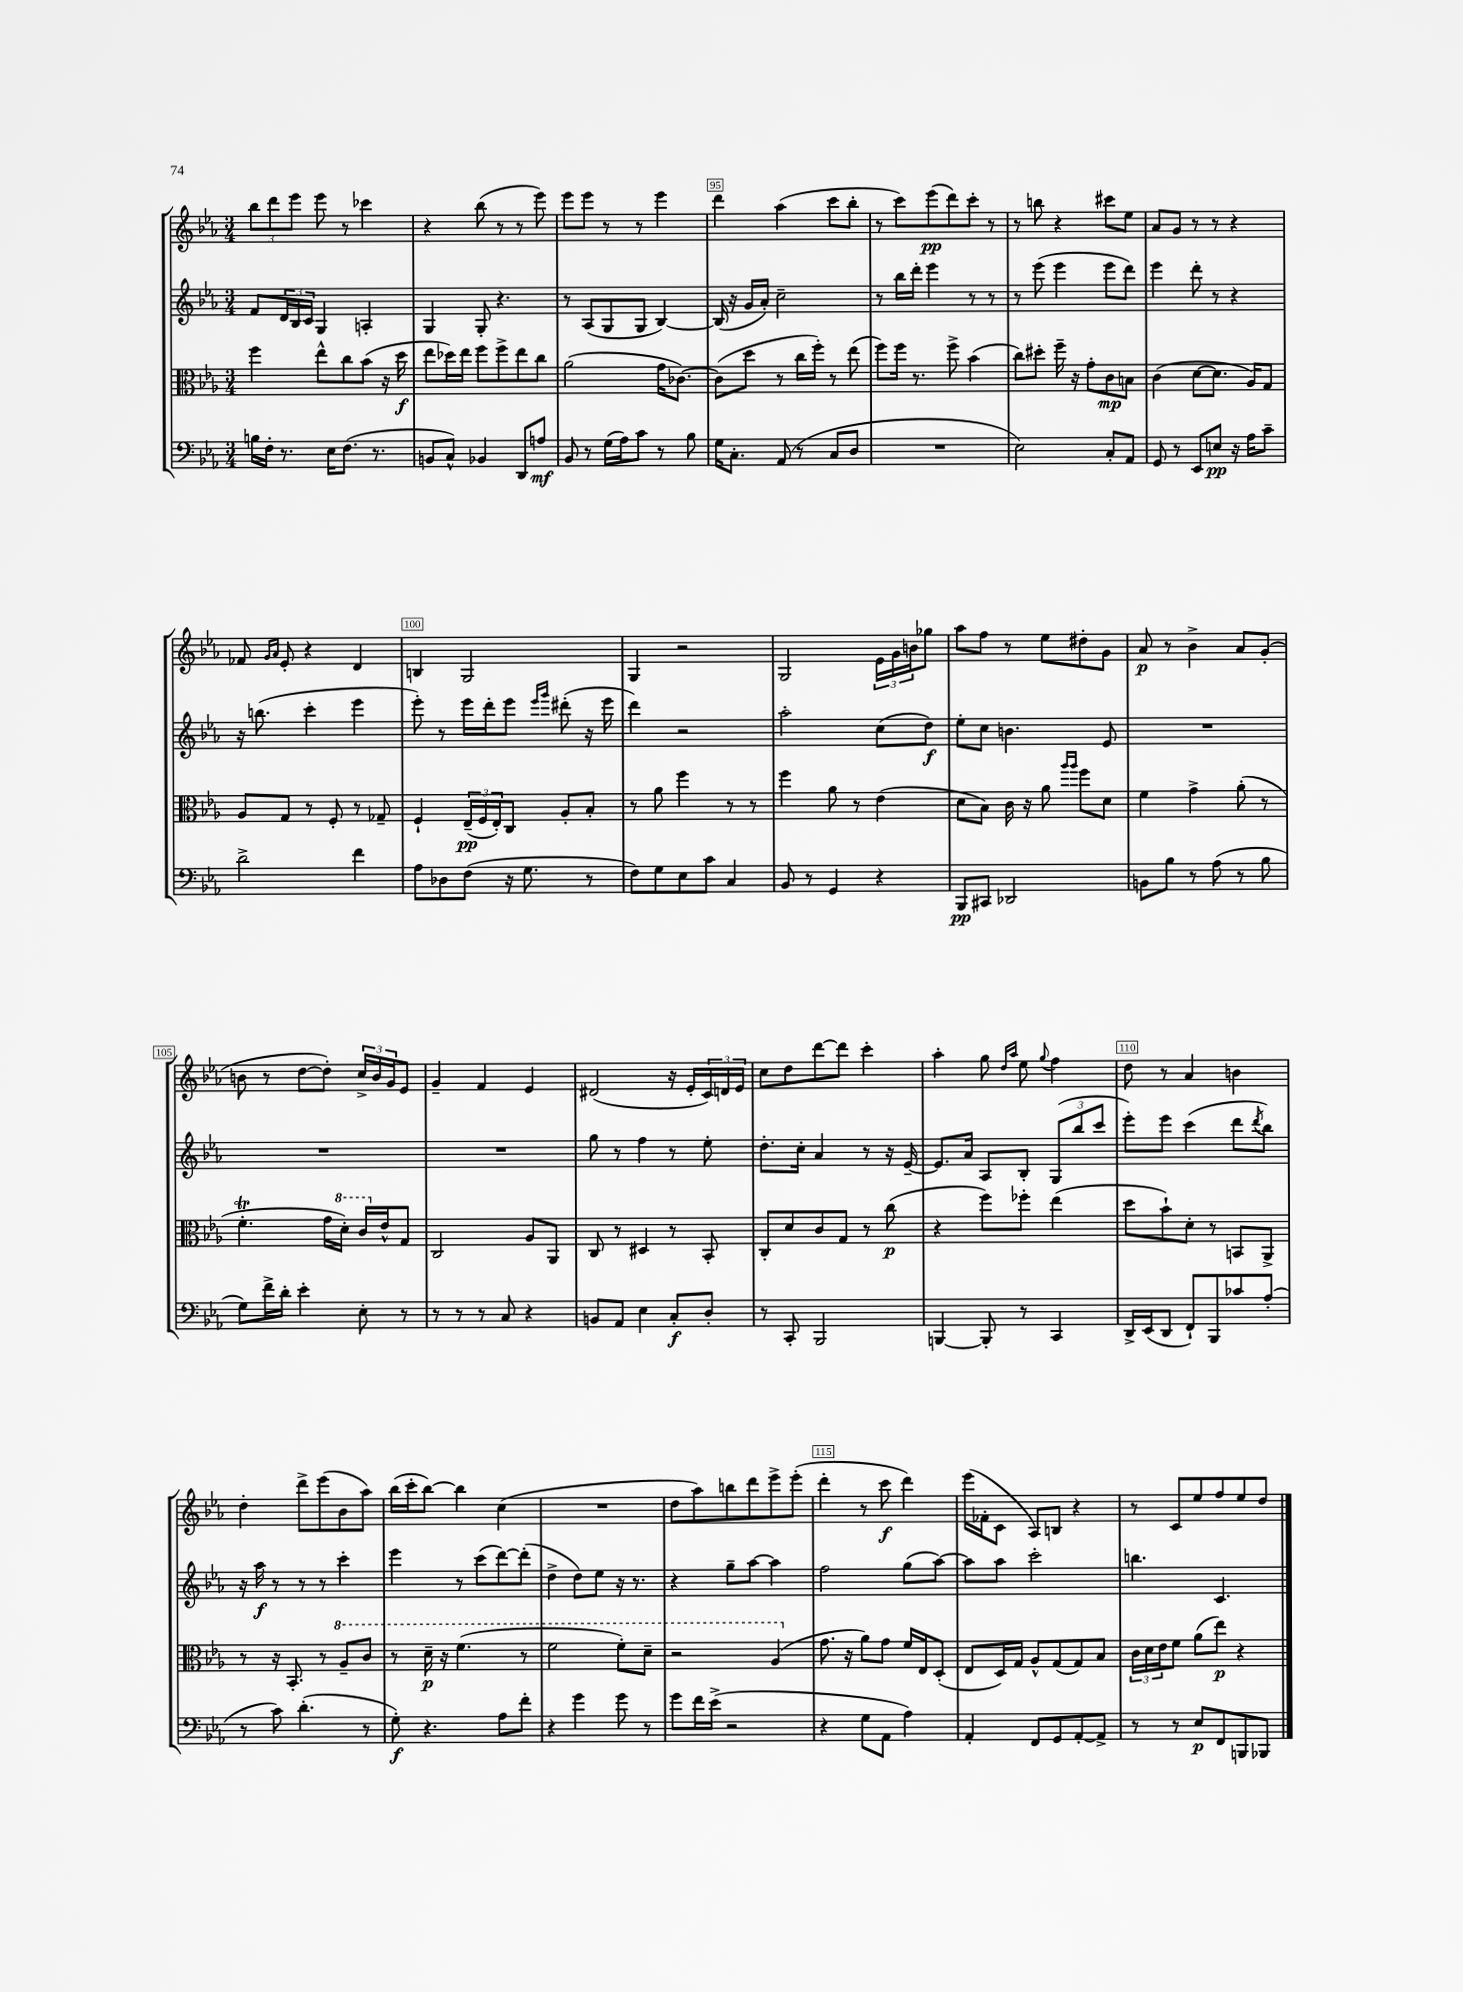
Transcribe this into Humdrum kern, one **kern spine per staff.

**kern	**dynam	**kern	**dynam	**kern	**dynam	**kern	**dynam
*part4	*part4	*part3	*part3	*part2	*part2	*part1	*part1
*staff4	*staff4	*staff3	*staff3	*staff2	*staff2	*staff1	*staff1
*clefF4	*	*clefC3	*	*clefG2	*	*clefG2	*
*k[b-e-a-]	*	*k[b-e-a-]	*	*k[b-e-a-]	*	*k[b-e-a-]	*
*M3/4	*	*M3/4	*	*M3/4	*	*M3/4	*
=92	=92	=92	=92	=92	=92	=92	=92
16Bn\LL	.	4ff\	.	8f/L	.	12bb-\L	.
16F'\JJ	.	.	.	.	.	.	.
.	.	.	.	.	.	12ddd\	.
8.r	.	.	.	24d/L	.	.	.
.	.	.	.	24B-/	.	12eee-\J	.
.	.	.	.	24c/JJ	.	.	.
.	.	8ee-^^\L	.	4G/	.	8eee-\	.
16E-\KL	.	.	.	.	.	.	.
(8.F\J	.	8cc\	.	.	.	8r	.
.	.	(8b-\J	.	4An'/	.	4ccc-X\	.
8.r	.	.	.	.	.	.	.
.	.	16r	.	.	.	.	.
.	.	16dd\	f	.	.	.	.
=93	=93	=93	=93	=93	=93	=93	=93
8BBn/L	.	8ee-\L	.	4G/	.	4r	.
8C^^/J)	.	16dd-X\L)	.	.	.	.	.
.	.	16ee-\JJ	.	.	.	.	.
4BB-X/	.	8ff\L	.	8G'/	.	(8bb-\	.
.	.	8ff^\	.	4.r	.	8r	.
8DD/L	.	8ee-\	.	.	.	8r	.
8An/J	mf	8cc\J	.	.	.	8eee-\)	.
=94	=94	=94	=94	=94	=94	=94	=94
8BB-/	.	(2a-\	.	8r	.	8eee-\L	.
8r	.	.	.	(8A-/L	.	8eee-\J	.
(16G\LL	.	.	.	8G/	.	8r	.
16A-\J)	.	.	.	.	.	.	.
8c\J	.	.	.	8G/J	.	8r	.
8r	.	16g\KL	.	[4B-/)	.	4eee-\	.
.	.	[8.c-X\J)	.	.	.	.	.
8B-\	.	.	.	.	.	.	.
=95	=95	=95	=95	=95	=95	=95	=95
16G\KL	.	(8c-\L]	.	(16B-/]	.	4ddd\	.
8.C'\J	.	.	.	16r	.	.	.
.	.	8dd\J	.	16g/LL	.	.	.
.	.	.	.	16a-'/JJ)	.	.	.
(8AA-/	.	8r	.	2cc~\	.	(4aa-\	.
8r	.	16cc\LL	.	.	.	.	.
.	.	16ff'\JJ)	.	.	.	.	.
8C/L	.	8r	.	.	.	8ccc\L	.
8D/J	.	(8ee-\	.	.	.	8bb-'\J	.
=96	=96	=96	=96	=96	=96	=96	=96
2.r	.	8ff\L)	.	8r	.	8r	.
.	.	16ff\Jk	.	16bb-\LL	.	8ccc\L)	.
.	.	8.r	.	16ddd'\JJ	.	.	.
.	.	.	.	4eee-\	.	(8eee-\	pp
.	.	8ff^\	.	.	.	8ddd\)	.
.	.	(4b-\	.	8r	.	8ccc'\J	.
.	.	.	.	8r	.	8r	.
=97	=97	=97	=97	=97	=97	=97	=97
2E-\)	.	8cc\L)	.	8r	.	8r	.
.	.	8dd#X'\J	.	(8eee-\	.	8bbn\	.
.	.	16ff~\	.	4eee-\	.	4r	.
.	.	16r	.	.	.	.	.
.	.	8g'\L	.	.	.	.	.
8C'/L	.	8c\	mp	8eee-\L	.	8ccc#X\L	.
8AA-/J	.	8Bn\J	.	8ddd\J)	.	8ee-\J	.
=98	=98	=98	=98	=98	=98	=98	=98
8GG/	.	(4c\	.	4eee-\	.	8a-/L	.
8r	.	.	.	.	.	8g/J	.
8EE-/L	.	[8d\L	.	8ddd'\	.	8r	.
8En/J	pp	8.d\J]	.	8r	.	8r	.
16r	.	.	.	4r	.	4r	.
16A-\KL	.	16A-/KL)	.	.	.	.	.
8c~\J	.	8G/J	.	.	.	.	.
!!LO:LB:g=z
=99	=99	=99	=99	=99	=99	=99	=99
2d^\	.	8A-/L	.	16r	.	8f-X/	.
.	.	.	.	(8.bbn\	.	.	.
.	.	.	.	.	.	16qqg/LL	.
.	.	.	.	.	.	16qqa-/JJ	.
.	.	8G/J	.	.	.	8e-'/	.
.	.	8r	.	4ccc'\	.	4r	.
.	.	8F'/	.	.	.	.	.
4f\	.	8r	.	4eee-\	.	4d/	.
.	.	8G-X~/	.	.	.	.	.
=100	=100	=100	=100	=100	=100	=100	=100
8A-\L	.	4F`/	.	8eee-'\)	.	4Bn/	.
8D-X\	.	.	.	8r	.	.	.
(8F\J	.	(24E-~/LL	pp	16eee-\LL	.	2G/	.
.	.	24F/	.	.	.	.	.
.	.	.	.	16ddd'\J	.	.	.
.	.	24E-'/J)	.	.	.	.	.
16r	.	8C/J	.	8eee-\J	.	.	.
8.G\	.	.	.	.	.	.	.
.	.	.	.	16qqeee-/LL	.	.	.
.	.	.	.	16qqggg/JJ	.	.	.
.	.	8A-'/L	.	(8ddd#X'\	.	.	.
8r	.	8B-'/J	.	16r	.	.	.
.	.	.	.	16eee-\	.	.	.
=101	=101	=101	=101	=101	=101	=101	=101
8F\L)	.	8r	.	4ddd\)	.	4G/	.
8G\	.	8a-\	.	.	.	.	.
8E-\	.	4ff\	.	2r	.	2r	.
8c\J	.	.	.	.	.	.	.
4C/	.	8r	.	.	.	.	.
.	.	8r	.	.	.	.	.
=102	=102	=102	=102	=102	=102	=102	=102
8BB-/	.	4ff\	.	2aa-'\	.	2G/	.
8r	.	.	.	.	.	.	.
4GG/	.	8a-\	.	.	.	.	.
.	.	8r	.	.	.	.	.
4r	.	(4e-\	.	(8cc\L	.	24e-\LL	.
.	.	.	.	.	.	24g\	.
.	.	.	.	.	.	24bn\J	.
.	.	.	.	8dd\J)	f	8gg-X\J	.
=103	=103	=103	=103	=103	=103	=103	=103
8BBB-/L	pp	8d\L	.	8ee-'\L	.	8aa-\L	.
8CC#X/J	.	8B-\J)	.	8cc\J	.	8ff\J	.
2DD-X/	.	16c\	.	4.bn\	.	8r	.
.	.	16r	.	.	.	.	.
.	.	8a-\	.	.	.	8ee-\L	.
.	.	16qqaa-/LL	.	.	.	.	.
.	.	16qqaa-/JJ	.	.	.	.	.
.	.	8ff\L	.	.	.	8dd#X'\	.
.	.	8d\J	.	8e-/	.	8g\J	.
=104	=104	=104	=104	=104	=104	=104	=104
8BBn\L	.	4f\	.	2.r	.	8a-/	p
8B-\J	.	.	.	.	.	8r	.
8r	.	4g^\	.	.	.	4b-^\	.
(8A-\	.	.	.	.	.	.	.
8r	.	(8a-'\	.	.	.	8a-/L	.
8B-\	.	8r	.	.	.	(8g'/J	.
!!LO:LB:g=z
=105	=105	=105	=105	=105	=105	=105	=105
8G\L)	.	4.fT'\	.	2.r	.	8bn\	.
16f^\L	.	.	.	.	.	8r	.
16d'\JJ	.	.	.	.	.	.	.
4e-'\	.	.	.	.	.	[8dd\L	.
.	.	16g\LL	.	.	.	8dd'\J])	.
*	*	*8va	*	*	*	*	*
.	.	16dd'\JJ)	.	.	.	.	.
8E-'\	.	16cc/LL	.	.	.	24cc^/LL	.
.	.	.	.	.	.	24b/	.
*	*	*X8va	*	*	*	*	*
.	.	16e-^^/J	.	.	.	.	.
.	.	.	.	.	.	24g/J	.
8r	.	8G/J	.	.	.	8e-/J	.
=106	=106	=106	=106	=106	=106	=106	=106
8r	.	2C/	.	2.r	.	4g~/	.
8r	.	.	.	.	.	.	.
8r	.	.	.	.	.	4f/	.
8C/	.	.	.	.	.	.	.
4r	.	8A-/L	.	.	.	4e-/	.
.	.	8AA-/J	.	.	.	.	.
=107	=107	=107	=107	=107	=107	=107	=107
8BBn/L	.	8C/	.	8gg\	.	(2d#X/	.
8AA-/J	.	8r	.	8r	.	.	.
4E-\	.	4D#X/	.	4ff\	.	.	.
8C'/L	f	8r	.	8r	.	16r	.
.	.	.	.	.	.	16e-'/LL	.
8D'/J	.	8BB-'/	.	8ee-'\	.	24c/)	.
.	.	.	.	.	.	24dn/	.
.	.	.	.	.	.	24e-/JJ	.
=108	=108	=108	=108	=108	=108	=108	=108
8r	.	8C'/L	.	8.dd'\L	.	8cc\L	.
8CC'/	.	8d/	.	.	.	8dd\	.
.	.	.	.	16cc'\Jk	.	.	.
2BBB-/	.	8c/	.	4a-/	.	[8ddd\	.
.	.	8G/J	.	.	.	8ddd\J]	.
.	.	8r	.	8r	.	4ccc'\	.
.	.	(8cc\	p	16r	.	.	.
.	.	.	.	[16e-~/	.	.	.
=109	=109	=109	=109	=109	=109	=109	=109
[4BBBn/	.	4r	.	8.e-/L]	.	4aa-'\	.
.	.	.	.	16a-/Jk	.	.	.
8BBB'/]	.	8ff\L)	.	8A-/L	.	8gg\	.
.	.	.	.	.	.	16qqdd/LL	.
.	.	.	.	.	.	16qqaa-/JJ	.
8r	.	8ff-X'\J	.	8B-'/J	.	8ee-\	.
.	.	.	.	.	.	8qqgg/	.
4CC/	.	(4ee-\	.	(12G/L	.	4ff\	.
.	.	.	.	12bb-/	.	.	.
.	.	.	.	12ccc/J	.	.	.
=110	=110	=110	=110	=110	=110	=110	=110
16DD^/LL	.	8dd\L	.	8eee-'\L)	.	8dd\	.
(16EE-/J	.	.	.	.	.	.	.
8DD/J	.	8b-`\)	.	8eee-\J	.	8r	.
8FF`/L)	.	8d'\J	.	(4ccc\	.	4a-/	.
8BBB-/	.	8r	.	.	.	.	.
8c-X/	.	8BBn/L	.	8ddd\L	.	4bn\	.
.	.	.	.	8qddd/	.	.	.
(8A-'/J	.	8AA-^/J	.	8bb-\J)	.	.	.
!!LO:LB:g=z
=111	=111	=111	=111	=111	=111	=111	=111
8r	.	8r	.	16r	.	4dd'\	.
.	.	.	.	16aa-\	f	.	.
8c\)	.	16r	.	8r	.	.	.
.	.	8.BB-'/	.	.	.	.	.
(4.d'\	.	.	.	8r	.	8ddd^\L	.
.	.	8r	.	8r	.	(8eee-\	.
*	*	*8va	*	*	*	*	*
.	.	8a-~/L	.	4ccc'\	.	8b-\	.
8r	.	8cc/J	.	.	.	8aa-\J)	.
=112	=112	=112	=112	=112	=112	=112	=112
8G'\)	f	8r	.	4eee-\	.	(16bb-\LL	.
.	.	.	.	.	.	16ccc'\J	.
4.r	.	16dd~\	p	.	.	[8bb-\J)	.
.	.	16r	.	.	.	.	.
.	.	(4.ff\	.	8r	.	4bb-\]	.
.	.	.	.	(8ccc\L	.	.	.
8A-\L	.	.	.	[8ddd\)	.	(4cc\	.
8f'\J	.	8r	.	(8ddd'\J]	.	.	.
=113	=113	=113	=113	=113	=113	=113	=113
4r	.	2ff\	.	4dd^\	.	2.r	.
4g\	.	.	.	8dd\L)	.	.	.
.	.	.	.	8ee-\J	.	.	.
8g\	.	8ff'\L)	.	16r	.	.	.
.	.	.	.	8.r	.	.	.
8r	.	8dd~\J	.	.	.	.	.
=114	=114	=114	=114	=114	=114	=114	=114
8g\L	.	2r	.	4r	.	8dd\L	.
16f\L	.	.	.	.	.	8aa-\)	.
(16e-^\JJ	.	.	.	.	.	.	.
2r	.	.	.	8gg~\L	.	8bbn\	.
.	.	.	.	[8aa-\J	.	8ddd\	.
.	.	(4a-/	.	4aa-\]	.	8eee-^\	.
.	.	.	.	.	.	(8eee-'\J	.
=115	=115	=115	=115	=115	=115	=115	=115
*	*	*X8va	*	*	*	*	*
4r	.	8.g\	.	2ff\	.	4ddd'\	.
.	.	16r	.	.	.	.	.
8G\L	.	8a-\L)	.	.	.	8r	.
8AA-\J	.	8g\J	.	.	.	8ccc\	f
4A-\)	.	16f/LL	.	(8gg\L	.	4ddd\)	.
.	.	16E-/J	.	.	.	.	.
.	.	(8D'/J	.	[8aa-\J)	.	.	.
=116	=116	=116	=116	=116	=116	=116	=116
4AA-'/	.	8E-/L	.	8aa-\L]	.	(16eee-\LL	.
.	.	.	.	.	.	16f-X'\J	.
.	.	16D/L)	.	8aa-\J	.	8c\J	.
.	.	16G/JJ	.	.	.	.	.
8FF/L	.	8A-^^/L	.	2ccc'\	.	8A-/L)	.
8GG/	.	(8G/	.	.	.	8Bn/J	.
[8AA-'/	.	8G/)	.	.	.	4r	.
8AA-^/J]	.	8B-/J	.	.	.	.	.
=117	=117	=117	=117	=117	=117	=117	=117
8r	.	24c\LL	.	4.bbn\	.	8r	.
.	.	24d\	.	.	.	.	.
.	.	24e-\J	.	.	.	.	.
8r	.	8f\J	.	.	.	8c/L	.
8E-/L	p	(8a-\L	.	.	.	8ee-/	.
8FF/	.	8ee-\J)	p	4.c/	.	8ff/	.
8BBBn/	.	4r	.	.	.	8ee-/	.
8BBB-X/J	.	.	.	.	.	8dd/J	.
==	==	==	==	==	==	==	==
*-	*-	*-	*-	*-	*-	*-	*-
